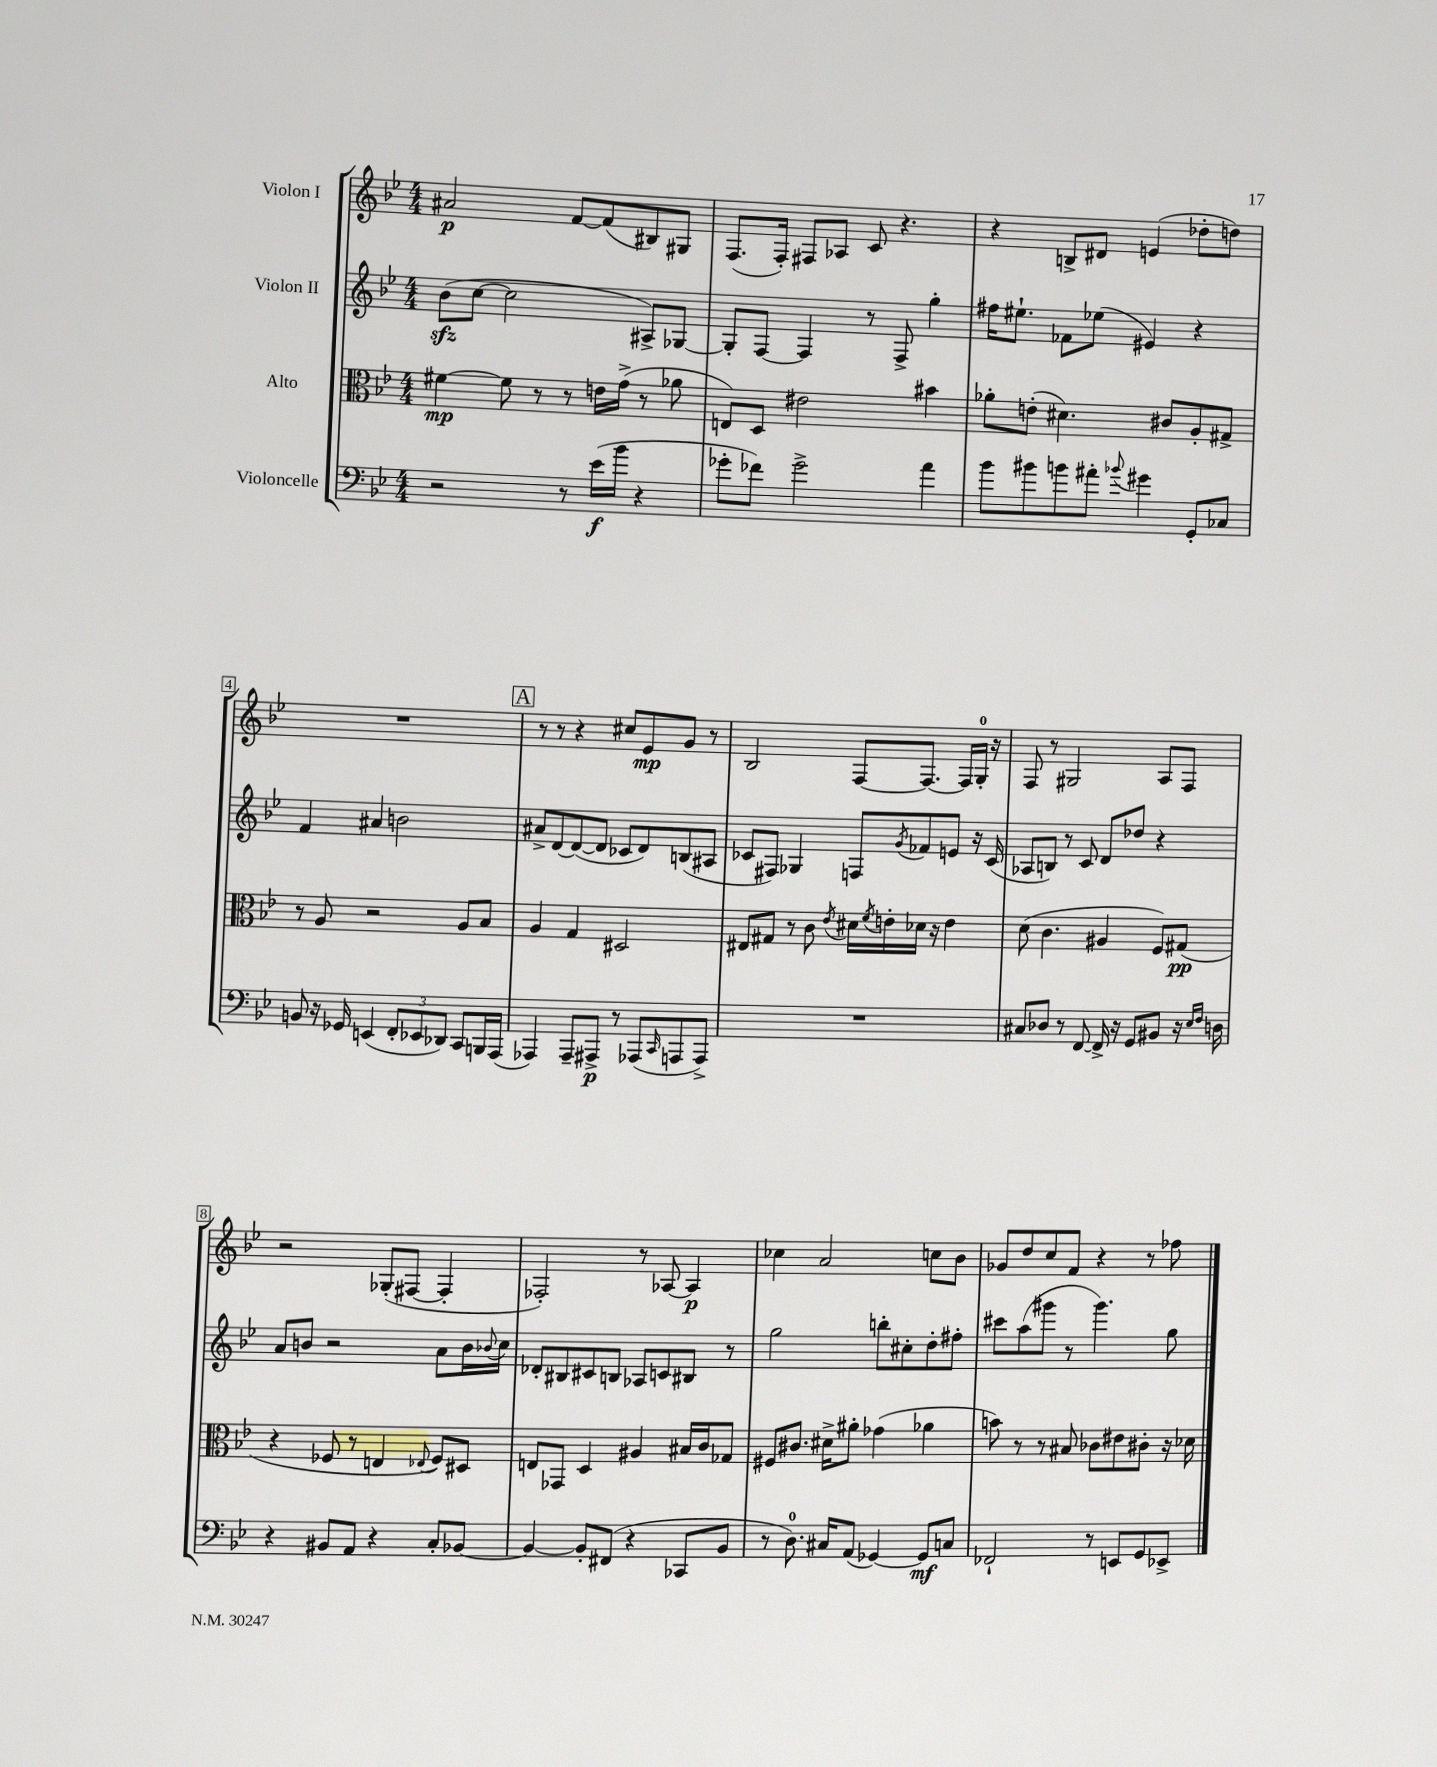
<<
\new StaffGroup <<
\new Staff = "s0" \with { instrumentName = "Violon I" } {
    \clef treble \key bes \major \numericTimeSignature \time 4/4
    ais'2\p f'8~ f'8( bis8) gis8 |
    f8.( f16-.) fis8 aes8 c'8 r4. |
    r4 b8-> dis'8 e'4( des''8-. d''8) |
    R1 |
    \mark \markup { \box "A" } r8 r8 r4 cis''8 ees'8\mp g'8 r8 |
    bes2 f8~ f8.~ f16 g16-0-. r16 |
    f8 r8 gis2 a8 f8 |
    r2 ges8-.( fis8~ fis4-. |
    fes2-.) r8 aes8~ aes4\p |
    ces''4 a'2 c''8 bes'8 |
    ges'8 d''8 c''8 f'8 r4 r8 fes''8 \bar "|." |
}
\new Staff = "s1" \with { instrumentName = "Violon II" } {
    \clef treble \key bes \major \numericTimeSignature \time 4/4
    bes'8\sfz( c''8~ c''2 ais8->) ges8~ |
    ges8-. f8~ f4 r8 f8-> g''4-. |
    fis''16 eis''8.-! fes'8 ees''8( eis'4) r4 |
    f'4 ais'4 b'2 |
    \mark \markup { \box "A" } ais'8-> d'8~ d'8~( d'8 ces'8 d'8) b8( ais8 |
    ces'8 fis8) ges4 f8 \acciaccatura { g'8 } fes'8 e'8 r16 ces'16( |
    aes8 b8) r8 c'8 d'8 des''8 r4 |
    a'8 b'8 r2 a'8 b'16 \appoggiatura { bes'8 } c''16 |
    des'8-. bis8 cis'8 b8 aes8 c'8 bis8 r8 |
    g''2 b''8-. cis''8-. d''8-. fis''8-. |
    cis'''8 a''8( gis'''8 r8 gis'''4.) g''8 \bar "|." |
}
\new Staff = "s2" \with { instrumentName = "Alto" } {
    \clef alto \key bes \major \numericTimeSignature \time 4/4
    fis'4~\mp fis'8 r8 r8 e'16 g'16->( r8 aes'8 |
    e8) d8 eis'2 bis'4 |
    aes'8-. e'8-.( dis'4.) cis'8 a8-. gis8-> |
    r8 a8 r2 a8 bes8 |
    \mark \markup { \box "A" } a4 g4 dis2 |
    eis8 gis8 r8 c'8 \acciaccatura { ees'8 } dis'16 \acciaccatura { f'8 } e'16-. des'16 r16 e'4 |
    d'8( c'4. ais4 f8) gis8\pp( |
    r4 fes8 r8 e4 \appoggiatura { ees8 } fes8) dis8 |
    e8 ges,8 d4 ais4 bis16 c'16 ges8 |
    fis8 cis'8. dis'16-> ais'8-. ges'4( aes'4 |
    b'8) r8 r8 bis8 ces'8 eis'8 cis'8-. r16 des'16 \bar "|." |
}
\new Staff = "s3" \with { instrumentName = "Violoncelle" } {
    \clef bass \key bes \major \numericTimeSignature \time 4/4
    r2 r8 ees'16\f( bes'16 r4 |
    ges'8-. fes'8) ges'2-> a'4 |
    bes'8 bis'8 b'8 ais'8-. \appoggiatura { bes'8 } gis'4 g,8-. ces8 |
    b,8 r16 ges,16 e,4( \tuplet 3/2 { f,8-. ees,8 des,8) } c,8 b,,16 a,,16( |
    \mark \markup { \box "A" } aes,,4) aes,,8-- ais,,8->\p r8 aes,,8( \grace { c,16 } a,,8 a,,8->) |
    R1 |
    cis8 des8 r8 f,8~ f,16-> r16 g,8 bis,8 r16 \grace { ees16 f16 } d16 |
    r4 bis,8 a,8 r4 c8-. bes,8~ |
    bes,4~ bes,8-. fis,8( r4 ces,8 bes,8 |
    r8 d8.-0) cis16 a,8( ges,4~) ges,8\mf c8 |
    fes,2-! r8 e,8 g,8 ees,8-> \bar "|." |
}
>>
>>
\layout { \context { \Score \override BarNumber.stencil = #(make-stencil-boxer 0.1 0.3 ly:text-interface::print) } }
